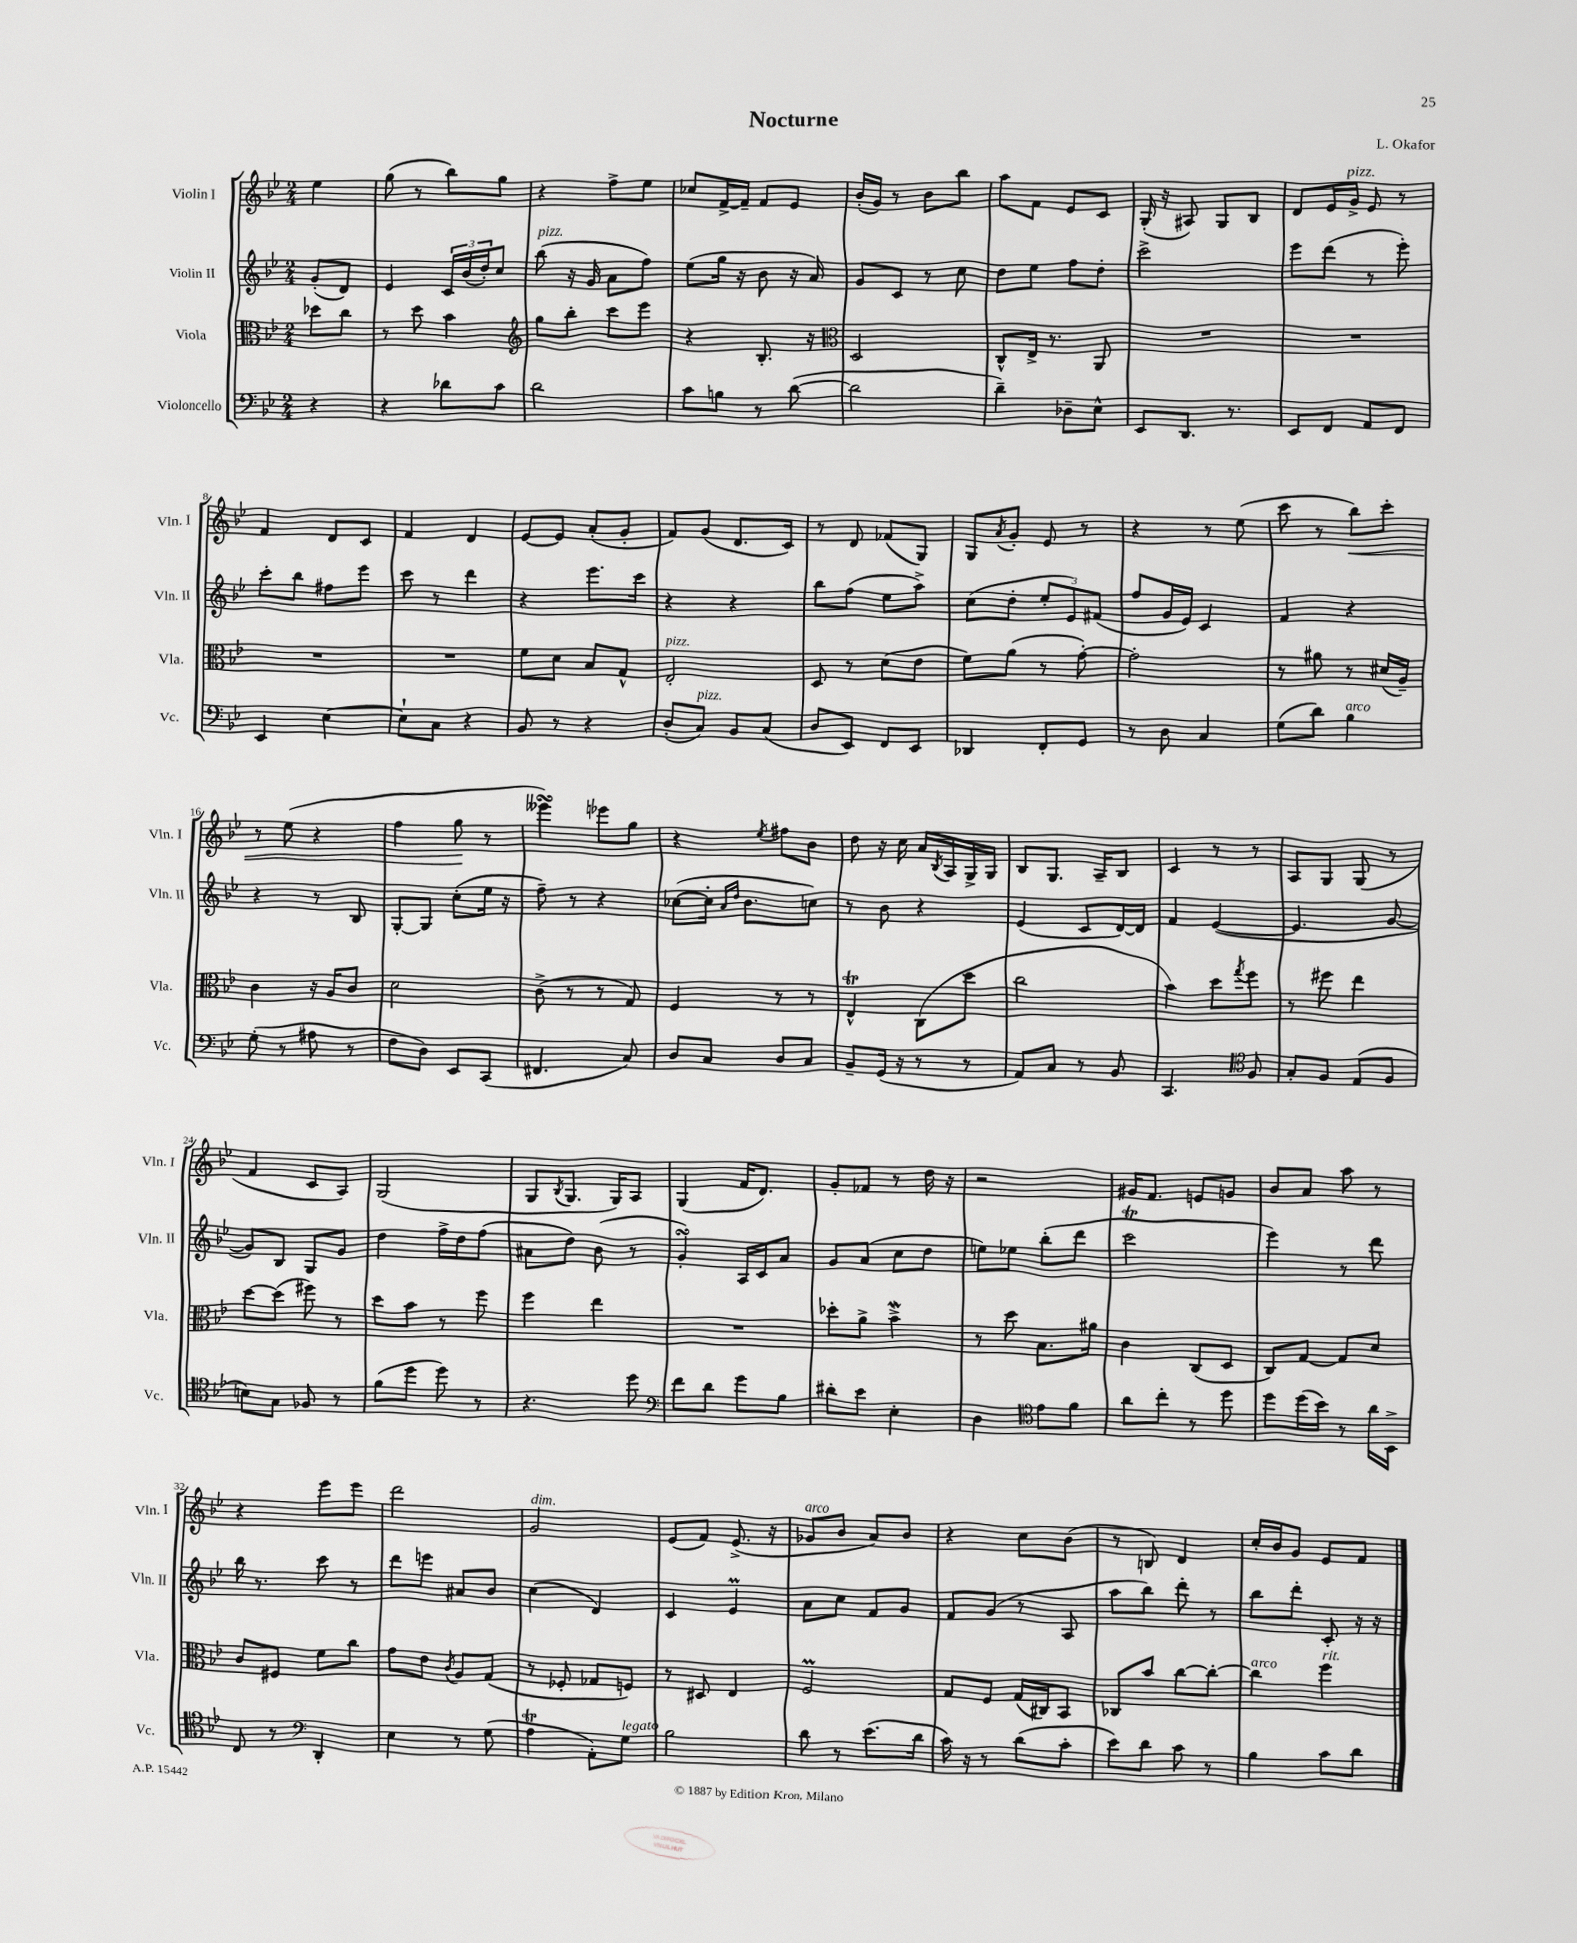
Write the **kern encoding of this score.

**kern	**kern	**kern	**kern
*staff4	*staff3	*staff2	*staff1
*clefF4	*clefC3	*clefG2	*clefG2
*k[b-e-]	*k[b-e-]	*k[b-e-]	*k[b-e-]
*M2/4	*M2/4	*M2/4	*M2/4
4r	8dd-	(8g'	4ee-
.	8cc	8d)	.
=	=	=	=
4r	8r	4e-	(8gg
.	8dd	.	8r
8d-	4b-	24c	8bb-)
.	.	(24b-	.
.	.	24dd')	.
8c	.	8cc	8gg
=	=	=	=
*	*clefG2	*	*
2d	8gg	(8bb-	4r
.	8bb-'	16r	.
.	.	16g	.
.	8ccc	8a	8ff^
.	8eee-	8ff)	8ee-
=	=	=	=
8c	4r	(8ee-	8cc-
8B	.	16gg	[16f^
.	.	16r	16f~]
8r	8.B-'	8b-	8f
([8d	.	16r	8e-
.	16r	16a)	.
=	=	=	=
*	*clefC3	*	*
2d]	2D	8g	(16b-'
.	.	.	16g)
.	.	8c	8r
.	.	8r	8b-
.	.	8cc	8bb-
=	=	=	=
4d~)	8C^^	8dd	8aa
.	16E-^	8ee-	8f
.	8.r	.	.
8D-~	.	8ff	8e-
8E-^^	8AA	8dd'	8c
=	=	=	=
8EE-	2r	2ccc^	(16G'
.	.	.	16r
8.DD	.	.	8A#)
.	.	.	8G
8.r	.	.	.
.	.	.	8B-
=	=	=	=
8EE-	2r	8eee-	8d
8FF	.	(8ddd	16e-
.	.	.	16g^
8AA	.	8r	8e-
8FF	.	8eee-')	8r
=	=	=	=
4EE-	2r	8ccc'	4f
.	.	8bb-	.
[4E-	.	8ff#	8d
.	.	8eee-	8c
=	=	=	=
8E-`]	2r	8ccc	4f
8C	.	8r	.
4r	.	4ddd	4d
=	=	=	=
8BB-	8f	4r	[8e-
8r	8d	.	8e-]
4r	8B-	8.eee-	(8a'
.	8G^^	.	8g'
.	.	16ccc	.
=	=	=	=
(8D'	2E-'	4r	8f)
8C)	.	.	(8g
8BB-	.	4r	8.d
(8C	.	.	.
.	.	.	16c)
=	=	=	=
8D	8D	8bb-	8r
8EE-)	8r	(8ff	8d
8FF	(8d	8ee-	(8f-
8EE-	8e-	8aa^)	8G)
=	=	=	=
4DD-	8f)	(8cc	8G
.	.	.	8qa
.	(8a	8dd'	8g'
8FF'	8r	12ee-'	8e-
.	.	12e-)	.
8GG	[8g')	.	8r
.	.	(12f#	.
=	=	=	=
8r	2g']	8ff	4r
8D	.	16g	.
.	.	16e-)	.
4C	.	4c	8r
.	.	.	(8ee-
=	=	=	=
(8G	8r	4f	8ccc
8d)	8a#	.	8r
4B-	8r	4r	8bb-)
.	(16d#	.	8ccc'
.	16A~)	.	.
=	=	=	=
(8G'	4c	4r	8r
8r	.	.	(8ee-
8A#	16r	8r	4r
.	16A	.	.
8r	8c	8B-	.
=	=	=	=
8F	2d	[8G'	4ff
8D)	.	8G]	.
8EE-	.	(8cc'	8gg
(8CC	.	16ee-	8r
.	.	16r	.
=	=	=	=
4.FF#	(8c^	8ff~)	4eee--)
.	8r	8r	.
.	8r	4r	8eee-
8C)	8G)	.	8gg
=	=	=	=
8D	4F	([8cc-	4r
8C	.	16cc-']	.
.	.	16qqa	.
.	.	16qqdd	.
.	.	8.b-	.
.	.	.	8qee-
8D	8r	.	8ff#
8C	8r	8cc)	8b-
=	=	=	=
8BB-~	4E-^^	8r	8dd
(16GG	.	8b-	16r
16r	.	.	16cc
8r	(8C	4r	16a
.	.	.	8qB-
.	.	.	16A
8r	8dd	.	16G^
.	.	.	16G
=	=	=	=
8AA)	2cc	(4e-	8B-
8C	.	.	8.G
8r	.	8c	.
.	.	.	16A~
8BB-	.	[16d)	8B-
.	.	16d]	.
=	=	=	=
4.CC	4b-)	4f	4c
.	8dd	([4e-	8r
*clefC4	*	*	*
.	8qgg	.	.
8F	8ff	.	8r
=	=	=	=
8G'	8r	4.e-]	8A
8F	8ff#	.	8G
(8E-	4ee-	.	(8G
8F	.	[8g	8r
=	=	=	=
8B)	[8dd	8g])	4f
8G	(8dd]	8B-	.
8F-	8ff#)	8G	8c
8r	8r	8g	8A)
=	=	=	=
(8f	8dd	4dd	(2G
8dd	8b-	.	.
8dd)	8r	16ff^	.
.	.	16dd	.
8r	8ff	(8ff	.
=	=	=	=
4.r	4ff	8a#	8G
.	.	.	8qB-
.	.	8dd)	8.G
.	4ee-	(8b-	.
.	.	.	16G)
8dd	.	8r	8A
=	=	=	=
*clefF4	*	*	*
8f	2r	4g')	(4G
8d	.	.	.
8g	.	16A	16f
.	.	16c	8.d)
8B-	.	8a	.
=	=	=	=
8d#'	8dd-'	8g	8g'
8e-	8a^	(8a	8f-
4E-'	4b-^	8cc	8r
.	.	8dd	16dd
.	.	.	16r
=	=	=	=
4D	8r	8ee)	2r
.	8dd	8ee-	.
*clefC4	*	*	*
8e-	8.B-	(8bb-'	.
8f	.	8ddd	.
.	16a#	.	.
=	=	=	=
8a	4c	2ccc	16g#
.	.	.	8.f
8cc'	.	.	.
8r	(8C	.	8e
8dd	8D	.	8g
=	=	=	=
8dd	8C)	4eee-)	8b-
(16dd	[8G	.	8a
16b-)	.	.	.
8r	8G]	8r	8aa
16a	8d	8ddd	8r
16BB-^	.	.	.
=	=	=	=
8C	8c	16bb-	4r
.	.	8.r	.
8r	8F#	.	.
*clefF4	*	*	*
4DD'	8f	8ccc	8eee-
.	8cc	8r	8eee-
=	=	=	=
4E-	8g	8ddd	2ddd
.	8e-	8eee	.
.	8qc	.	.
8r	8A	8a#	.
(8G	(8G	8b-	.
=	=	=	=
4A	8r	(4cc	2g
.	8F-'	.	.
8AA')	8G-	4d)	.
8G	8F)	.	.
=	=	=	=
2B-	8r	4c	(8e-
.	8D#	.	8f)
.	4E-	4e-	(8.e-^
.	.	.	16r
=	=	=	=
8d	2F	8a	8g-
8r	.	8cc	8b-
(8.e-	.	8f	8a)
.	.	8g	8b-
16d	.	.	.
=	=	=	=
16c)	8G	8f	4r
16r	.	.	.
8r	8F	(8g	.
(8d	(16G	8r	8cc
.	16C#)	.	.
8c'	8BB-	8A	(8b-
=	=	=	=
8e-)	8C-	8aa	8r
8d	8b-	8bb-)	8B)
8c	[8cc	8ddd'	4d
8r	8cc'_	8r	.
=	=	=	=
4B-	4cc]	8bb-	16cc'
.	.	.	16b-
.	.	8ddd'	8g
8c	4ff	8c'	8e-
8d	.	16r	8f
.	.	16r	.
==	==	==	==
*-	*-	*-	*-
